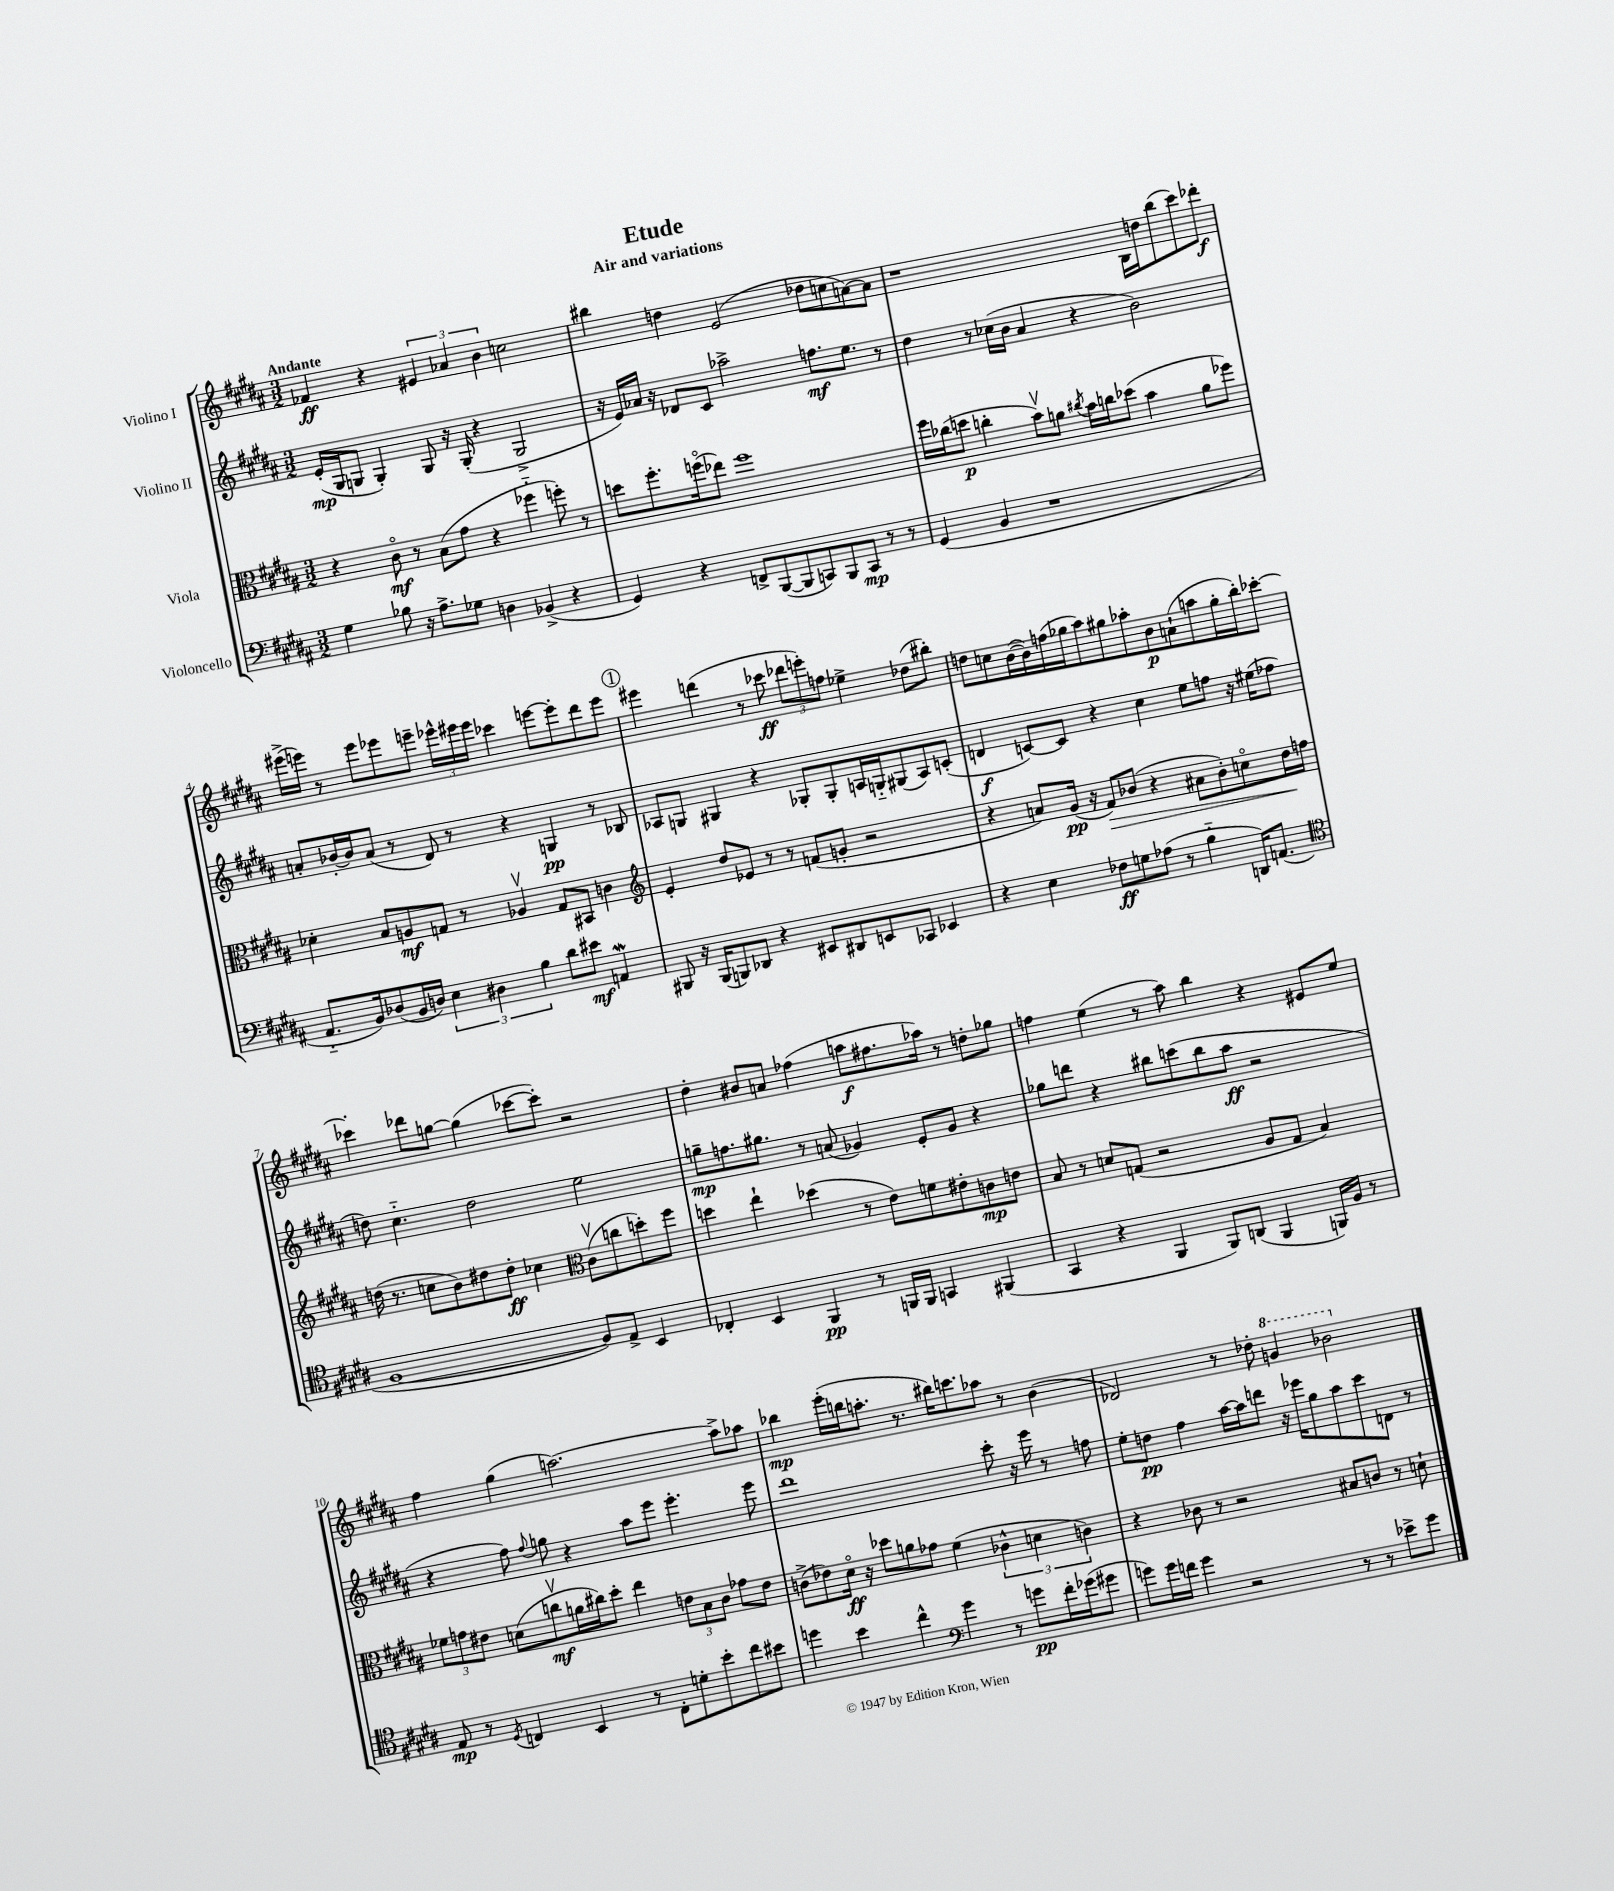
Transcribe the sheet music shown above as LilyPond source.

\header { title = "Etude" subtitle = "Air and variations" }
<<
\new StaffGroup <<
\new Staff = "s0" \with { instrumentName = "Violino I" } {
    \clef treble \key b \major \numericTimeSignature \time 3/2 \tempo "Andante"
    \autoBeamOff fes'4\ff r4 \tuplet 3/2 { eis'4 aes'4 b'4 } c''2 |
    bis''4 d''4 e'2( des''8[ c''8 a'8~) a'8] |
    r1 b16[ d''16 b''8( cis'''8) des'''8]-.\f |
    eis'''16[->( e'''16]) r8 e'''8[ ees'''8 e'''8]-- \tuplet 3/2 { ees'''16[-^ eis'''16 eis'''16] } ces'''4 e'''8[~ e'''8-. dis'''8 e'''8] |
    \mark \markup { \circle "1" } eis'''4 d'''4( r8 ces'''8\ff \tuplet 3/2 { des'''8[ e'''8-.) f''8] } ees''4-> des''8[( bis''8]-.) |
    d''8[ c''8 b'16~( b'16) f''16( ges''16 ais''8) gis''8 aes''8-. b'8\p a'8-!( a''8 gis''16-. b''16-.) ces'''8]~-. |
    ces'''4-. des'''8[ g''8]~ g''4( ces'''8[~ ces'''8]-.) r2 |
    dis''4-. bis'8[ a'8] fes''4( a''8[\f fis''8. aes''16]) r8 d''8[-. ges''8] |
    f''4 e''4( r8 ais''8) b''4 r4 eis'8[ e''8] |
    fis''4 gis''4( a''2.~) a''8[-> aes''8] |
    bes''4\mp e'''16[-.( b''16 a''8.]-. r8. bis''16[) c'''8. aes''8] r8 b'4( |
    des'2) r8 des''8-. \ottava #1 g''4 bes''2 \ottava #0 \bar "|." |
}
\new Staff = "s1" \with { instrumentName = "Violino II" } {
    \clef treble \key b \major \numericTimeSignature \time 3/2
    \autoBeamOff e'16[-.\mp( gis16 g8] g4-.) g8 r16 g16-.( r4 g2-> |
    r16 e'16[) aes'16] r16 des'8[ cis'8] aes''2-> f''8.[\mf e''8.] r8 |
    dis''4 r8 ces''16[( b'16] ais'4 r4 b'2) |
    a'8[-. bes'16~-. bes'16 a'8]( r8 dis'8) r8 r4 g4\pp r8 bes8 |
    \mark \markup { \circle "1" } aes8[ g8] gis4 r4 ges8[-. ges8-. a16 g16-_ gis8( a8) c'8]-.( |
    d'4\f c'8[~) c'8] r4 cis''4 e''8[ f''8] r16 eis''16[( fes''8] |
    d''8) cis''4.-_ d''2 e''2 |
    g''8[--\mp f''8. gis''8.] r8 a'8( ges'4) e'8[-. ges'8] r4 |
    ges''8[ d'''8] r4 bis''8[ c'''8( bis''8 ais''8]\ff r2 |
    r4 fis''8) \appoggiatura { fis''8 } g''8 r4 ais''8[ e'''8] e'''4.-. e'''8 |
    dis'''1 cis'''8-. r16 e'''16 r8 f''8 |
    e''8[-. d''8]\pp fis''4 ais''16[~ ais''16 d'''8] r16 ees'''16[ gis''8 ais''8 cis'''8 d'8] r8 \bar "|." |
}
\new Staff = "s2" \with { instrumentName = "Viola" } {
    \clef alto \key b \major \numericTimeSignature \time 3/2
    \autoBeamOff r4 cis'8\flageolet\mf r8 b8[( gis'8] r4 fes''4-_ f''8-.) r8 |
    d''8[ fis''8.-. f''16\flageolet( ees''8]) f''1 |
    fis''16[ ces''16( d''8]\p c''4-. b'8[\upbow) a'8] \acciaccatura { cis''8 } b'16[ c''16 des''8]( b'4 a'8[ fes''8]) |
    des'4-. b8[ a8\mf g8] r8 aes4\upbow g8[ bis,8] c'4 |
    \mark \markup { \circle "1" } \clef treble e'4-. dis''8[ ees'8] r8 r8 f'8[( g'8]-. r2 |
    r4 a'8[) gis'16]\pp( r16 fis'8[\>) bes'8]( r4 ais'8[ bes'8-.) c''8\flageolet dis''16\! f''16] |
    d''16( r8. c''8[ b'8) dis''8 dis''8]-.\ff ces''4 \clef alto cis'8[\upbow( c''8 d''8-.) fis''8] |
    d''4 e''4-! des''4( r8 e'8[) f'8 eis'8-. c'8\mp e'8] |
    b8 r8 d'8[ g8]( r2 ais8[ g8] b4) |
    \tuplet 3/2 { fes'8[ g'8 eis'8] } d'8[( c''8\upbow\mf a'16 cis''16) dis''8]-. e''4 \tuplet 3/2 { e'8[ b8 cis'8] } ges'8[ e'8] |
    c'8[->( ees'8) dis'16]\flageolet\ff r16 des''8[ a'8 ges'8] fis'4( \tuplet 3/2 { ces'4-^ d'4 c'4) } |
    r4 ces'8 r8 r2 bis8[ c'8] r8 d'8-! \bar "|." |
}
\new Staff = "s3" \with { instrumentName = "Violoncello" } {
    \clef bass \key b \major \numericTimeSignature \time 3/2
    \autoBeamOff gis4 bes8 r16 ais8.[-> ges8] d4 bes,4->( r4 |
    gis,4) r4 f,8[-> b,,8~( b,,8 c,8) b,,8 c,8]\mp r8 r8 |
    gis,4( b,4 r1 |
    ais,8.[-_ b,16) des8( b,16 d16]) \tuplet 3/2 { e4 dis4 b4 } dis'8[ eis'8]\mf a,4\mordent |
    \mark \markup { \circle "1" } bis,,8 r16 bis,,16[( b,,8) des,8] r4 eis,8[ dis,8 e,8 ces,8] ees,4 |
    r4 e4 fes8[\ff g8 aes8]( r8 b4-_ d,16[) a,8.]( |
    \clef tenor fis1~ fis8[) e8]-> b,4 |
    ces4-. b,4 fis,4\pp r8 f,16[ f,16] g,4 fis,4( |
    gis,4 r4 fis,4 fis,8[) a,8]( fis,4 f,16[) fis16] r8 |
    e8\mp r8 \acciaccatura { dis8 } c4 b,4 r8 c8[-. d'8-. b'8-. cis''8 bis'8] |
    d''4 b'4 cis''4-^ \clef bass gis'4 r8 g'8[\pp fis'16-. ges'16( gis'8] |
    g'8[) g'16 f'16] g'4 r2 r8 r8 ees'8[-> g'8] \bar "|." |
}
>>
>>
